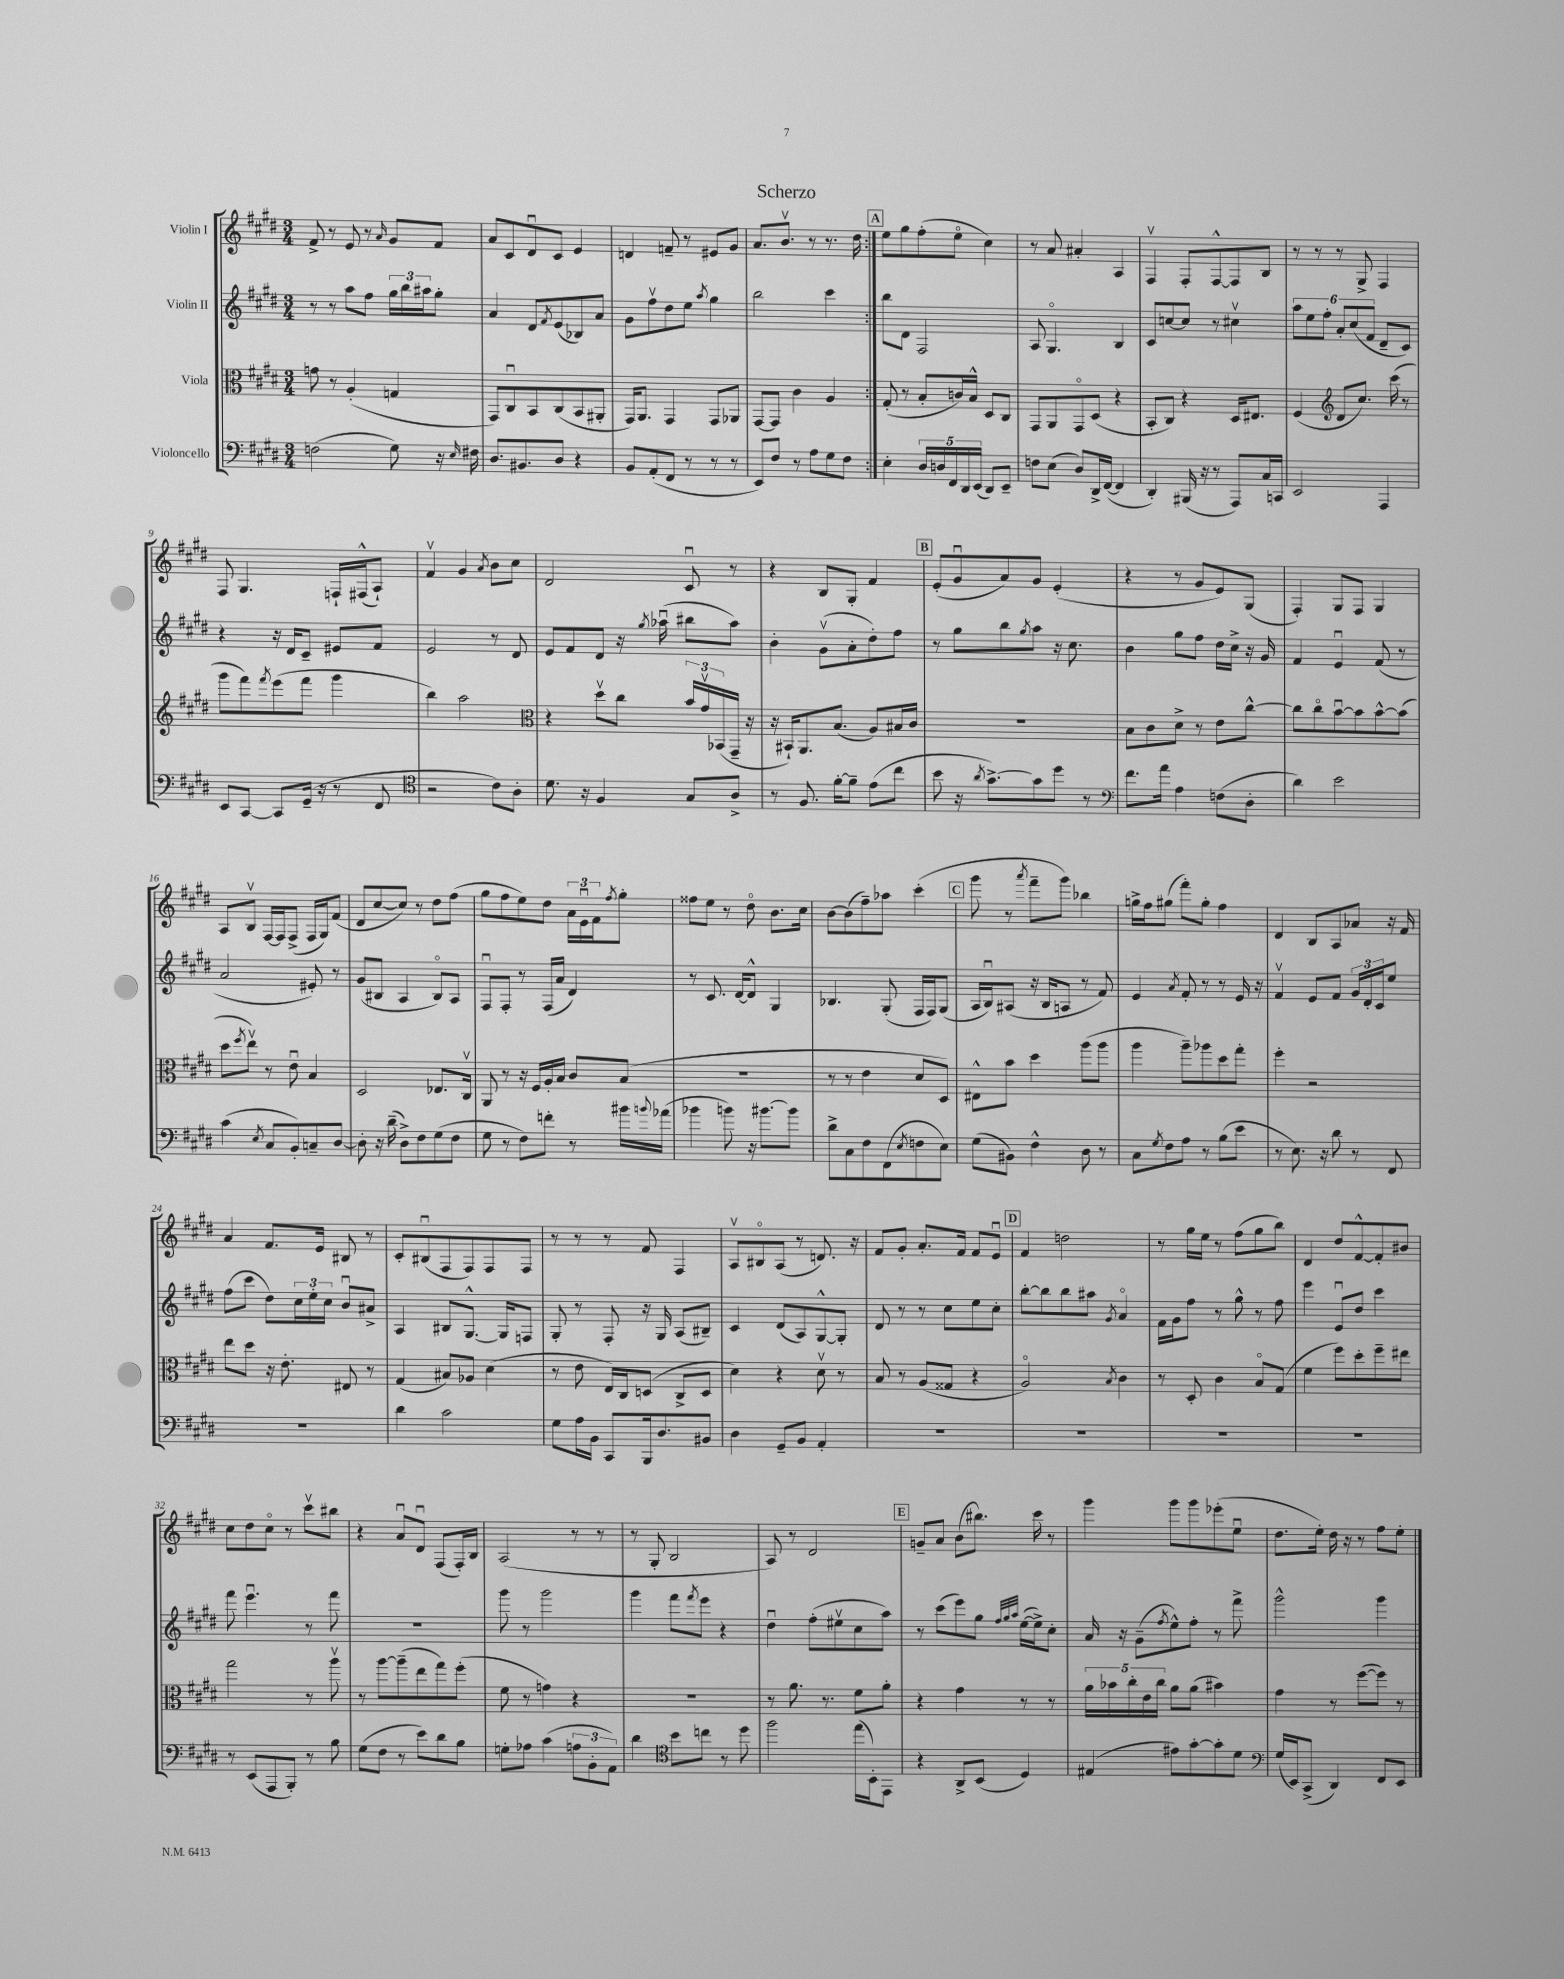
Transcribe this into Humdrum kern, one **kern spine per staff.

**kern	**kern	**kern	**kern
*staff4	*staff3	*staff2	*staff1
*clefF4	*clefC3	*clefG2	*clefG2
*k[f#c#g#d#]	*k[f#c#g#d#]	*k[f#c#g#d#]	*k[f#c#g#d#]
*M3/4	*M3/4	*M3/4	*M3/4
(2F\	8g\	8r	8f#^/
.	8r	8r	8r
.	(4A'/	8aa\L	8e/
.	.	8ff#\J	8r
.	.	.	16qqa/
8G#\)	4G/	24gg#\LL	8g#/L
.	.	24bb\	.
.	.	24aa#\J	.
16r	.	8gg#'\J	8f#/J
16qqE/	.	.	.
16F#\	.	.	.
=	=	=	=
8.D#/L	8GG#/L)	4a/	8a/L
.	8C#u/	.	8c#/
8.BB#/	.	.	.
.	8BB/	8d#/L	8d#u/
.	.	8qf#/	.
8D#/J	(8C#/	(8e/	8c#/J
4r	8BB/	8B-/)	4e/
.	8AA#'/J	8a/J	.
=	=	=	=
8BB/L	16GG#/LK)	8g#\L	4d/
.	8.AA/J	.	.
(8AA'/	.	8ff#v\	.
8FF#/J	4GG#/	8dd#\	8f~/
8r	.	8ee\J	8r
.	.	8qaa/	.
8r	8GG#/L	4gg#\	8e#/L
8r	8AA-/J	.	8g#/J
=	=	=	=
8EE/L)	[8GG#/L	2bb\	8.a/L
8F#/J	8GG#/]J	.	.
.	.	.	8.bv/J
8r	4c#\	.	.
8A\L	.	.	8r
8G#\	4A/	4ccc#\	8.r
8F#\J	.	.	.
.	.	.	16dd#\
=:|!	=:|!	=:|!	=:|!
4E'\	(8G#'/	8bb\L	8ee\L
.	8r	8d#\J	8gg#\
20D#/LL	8B'/L	2F#/	(8ff#'\
20D/	.	.	.
20FF#/	.	.	.
.	16c/L)	.	8eeo\J
20DD#/	.	.	.
.	16B^^/JJ	.	.
(20EE/JJ	.	.	.
8DD#/L)	8D#/L	.	4cc#\)
8EE~/J	8C#/J	.	.
=	=	=	=
8F\L	8GG#/L	8A/	8r
(8E\J	8AA/	4.G#o/	8a/
8D#/L)	8GG#o/	.	4a#'/
16DD#^/L	(8D#/J	.	.
([16FF#/JJ	.	.	.
4FF#/]	4r	4B/	4A/
=	=	=	=
4DD#'/)	8BB'/L	8c#/L	4F#v/
.	8C#/J)	[8cc/	.
(16BBB#/	4r	8cc/]J	8F#'/L
16r	.	.	.
8r	.	8r	[8F#^^/
8AAA/L)	16D#/LK	4cc#v\	8F#/]
.	8.E#/J	.	.
16C#/L	.	.	8B/J
16CC/JJ	.	.	.
=	=	=	=
2EE/	(4F#/	12aa\L	8r
.	.	12ee\	.
.	.	.	8r
.	.	12ff#'\J	.
*	*clefG2	*	*
.	8d#/L	12a'/L	8r
.	.	(12cc#/	.
.	8.cc#/J)	.	8G#^/
.	.	12f#/J	.
4AAA/	.	8d#~/L	4F#/
.	(16ccc#\	.	.
.	8r	8c#/J)	.
=	=	=	=
8EE/L	8ggg#\L	4r	8F#/
[8CC#/J	8fff#\)	.	4.G#/
.	8qfff#/	.	.
8CC#/]L	(8eee\	16r	.
.	.	16d#/LK	.
(16GG#~/Jk	8fff#\J	8c#~/J	.
16r	.	.	.
8r	4ggg#\	8e#/L	16F`/LL
.	.	.	(16F#^^/J
8FF#/	.	8f#/J	8A`/J)
=	=	=	=
*clefC4	*	*	*
2r	4bb\)	2e/	4f#v/
.	2aa\	.	4g#/
.	.	.	8qa/
8c#\L)	.	8r	8b\L
8A'\J	.	8d#/	8cc#\J
=	=	=	=
*	*clefC3	*	*
8.d#\	4r	8e/L	2d#/
.	.	8f#/	.
16r	.	.	.
4F#/	8dd#v\L	8d#/J	.
.	8cc#\J	16r	.
.	.	8qgg#/	.
.	.	(16aa-u\	.
8G#/L	24b/LL	8bb#\L	8c#u/
.	24g#v/	.	.
.	(24BB-/	.	.
8A^/J	16GG#~/JJ	8aa-\J)	8r
.	16r	.	.
=	=	=	=
8r	16r	4b'\	4r
.	16BB#`/LK)	.	.
8.F#/	8.AA/	.	.
.	.	(8g#v\L	8B/L
[16f#'\LK	(8.B/J	.	.
8f#~\]J	.	8a'\	8G#'/J
(8e\L	8A/L)	8dd#'\)	4f#/
8cc#\J	16B#/L	8ff#\J	.
.	16c#/JJ	.	.
=	=	=	=
8b\	2.r	8r	(8e'/L
16r	.	8gg#\L	8g#u/
8qa/	.	.	.
[8.g#^\L)	.	.	.
.	.	8bb\	8a/)
.	.	8qgg#/	.
8g#\]	.	8aa\J	8g#/J
8dd#\J	.	16r	(4e'/
.	.	8.cc#\	.
8r	.	.	.
=	=	=	=
*clefF4	*	*	*
8.f#\L	8B\L	4b\	4r
.	8c#\	.	.
16a\Jk	.	.	.
4A\	8d#^\J	8gg#\L	8r
.	8r	8ff#\J	8g#/L
(8F\L	8e\L	16dd#\LL	8e/)
.	.	16cc#^\JJ	.
8D#'\J	[8cc#^^\J	16r	(8G#/J
.	.	16g#/	.
=	=	=	=
4d#\)	8cc#\]L	4f#/	4F#'/)
.	8cc#o\	.	.
2e\	[8bu\	4eu/	8G#/L
.	8b\]	.	8F#/J
.	[8b^^\	(8f#/	4G#/
.	(8b\]J	8r	.
=	=	=	=
(4c#\	8dd#\L	2a/	8A/L
.	8qff#/	.	.
.	8eev\J)	.	8Bv/J
8qE/	.	.	.
8C#/L	8r	.	[16F#/LL
.	.	.	16F#/]J
8BB'/)	8eu\	.	(8F#^/J
8C~/	4B/	8e#'/)	16F#/LL
.	.	.	16G#/J)
[8D#/J	.	8r	(8f#/J
=	=	=	=
8D#'\]	2D#/	(8g#/L	8d#/L
16r	.	8B#/J	[8cc#/
(16d#~\	.	.	.
8D#^\L)	.	4A/	8cc#/]J)
8F#\	.	.	8r
(8G#\	8.E-/L	8B#o/L)	8dd#\L
8F#\J	.	8A/J	(8ff#\J
.	16C#v/Jk	.	.
=	=	=	=
8G#\	8AA/	8F#u/L	8gg#\L
8r	8r	8F#'/J	8ff#\
8F#\L)	16r	8r	8ee\)
.	16F#/LL	.	.
8f'\J	16A'/	(16F#/LL	8dd#\J
.	16B/JJ	16a/JJ	.
8r	8c#/L	4d#/)	24a\LL
.	.	.	24eu\
.	.	.	24f#\J
.	.	.	8qff#/
16b#\LL	(8B/J	.	8gg#'\J
8qqb/	.	.	.
(16a-\JJ	.	.	.
=	=	=	=
4b-\	2.r	8r	8ff##\L
.	.	8.c#/	8ee\J
8b\)	.	.	8r
.	.	[16d#/LK	.
16r	.	8d#^^/]J	8dd#o\
[8.b#\L	.	.	.
.	.	4G#/	8.b\L
8b#\]J	.	.	.
.	.	.	16cc#\Jk
=	=	=	=
8d#^\L	8r	4.B-/	[8b\L
8C#\	8r	.	(8b\]
8F#\	4e\	.	8ff#~\)
(8FF#\	.	(8G#'/	8aa-\J
8qE/	.	.	.
8F\	8d#/L	16F#/LL	(4ccc#'\
.	.	16F#/J)	.
8E\J)	8D#/J)	(8G#/J	.
=	=	=	=
(8G#\L	8E#^^\L	16A/LL	8ggg#\
.	.	16Bu/J)	.
8BB#\J)	8b\J	(8A#/J	8r
.	.	.	8qaaa/
4F#^^\	4dd#\	16r	8fff#~\L
.	.	16B/LK	.
.	.	8A/J	8ggg#\J)
8D#\	(8aa\L	8r	4bb-\
8r	8aa\J	8f#/)	.
=	=	=	=
8C#\L	4aa\	4e/	16gg^\LL
.	.	.	16ff#\J
8qG#/	.	.	.
8F#\	.	.	(8gg#\J
.	.	8qa/	.
8A\J	8aa~\L)	8f#'/	8fff#'\L)
8r	8aa-\	8r	8gg#'\J
(8B\L	8dd#\	8r	4ff#\
8e\J	8gg#'\J	16e/	.
.	.	16r	.
=	=	=	=
8r	4ff#'\	4f#v/	4d#/
8.E\)	.	.	.
.	2r	8e/L	8B/L
16r	.	.	.
8d#\	.	8f#/J	8A/
8r	.	24g#/LL	8a-/J
.	.	24d#'/	.
.	.	24c#/J	.
8FF#/	.	8ee/J	16r
.	.	.	16f#/
=	=	=	=
2.r	8ee\L	(8ff#\L	4a/
.	8dd#\J	8ccc#\J	.
.	16r	8dd#\L)	8.f#/L
.	8.e'\	.	.
.	.	24cc#\L	.
.	.	24ee'\	.
.	.	.	16e/Jk
.	.	24cc#\JJ	.
.	8E#/	8bu/L	8B#/
.	8r	8a#^/J	8r
=	=	=	=
4d#\	(4G#/	4A/	8c#'/L
.	.	.	(8B#u/
2c#\	8B#/L)	8B#/L	8F#/
.	8A-/J	[8.G#^^/J	8F#/)
.	(4d#\	.	8F#/
.	.	16G#/]LK	.
.	.	8F/J	8F#/J
=	=	=	=
8G#\L	8r	8G#'/	8r
16A\L	8e\	8r	8r
16BB\JJ	.	.	.
8CC#/L	16E/LL)	8F#'/	8r
.	16C#/J	.	.
16BBB/k	(8D/J	16r	8f#/
8.D#/	.	16G#/	.
.	8C#^/L	(8A/L	4F#/
8BB#/J	8D/J	8B#~/J)	.
=	=	=	=
4D#\	4d#\)	4c#/	8Av/L
.	.	.	8B#o/
8GG#~/L	4r	(8d#/L	(8A/J
8BB/J	.	8A/)	8r
4AA'/	8d#v\	[8G#^^/	8.d/)
.	8r	8G#'/]J	.
.	.	.	16r
=	=	=	=
2.r	8B/	8d#/	8f#/L
.	8r	8r	8g#'/J
.	(8A/L	8r	8.a'/L
.	8G##/J	8cc#\L	.
.	.	.	16f#/Jk
.	4r	8ee\	8f#/L
.	.	8cc#'\J	8eu/J
=	=	=	=
2.r	2Ao/)	[8bb'\L	4f#/
.	.	8bb\]	.
.	.	8bb\	2dd\
.	.	8aa#\J	.
.	8qB/	8qg#/	.
.	4c#\	4ao/	.
=	=	=	=
2.r	8r	16f#\LL	8r
.	.	16g#\J	.
.	8D#'/	8ff#\J	16gg#\LL
.	.	.	16ee\JJ
.	4c#\	8r	8r
.	.	8gg#^^\	(8ff#\L
.	8Bo/L	8r	8gg#\
.	(8G#/J	8ff#\	8bb\J)
=	=	=	=
2.r	4f#\	4eee\	4d#/
.	8ff#\L)	8eu/L	8dd#/L
.	8dd#'\	8dd#/J	[8f#^^/
.	8ff#~\	4ccc#\	8f#'/]
.	8ee#\J	.	8b#/J
=	=	=	=
8r	2gg#\	8fff#\	8cc#\L
(8EE/L	.	4.eeeu\	8dd#\
8AAA/	.	.	8cc#o\J
8BBB'/J)	.	.	8r
8r	8r	8r	8ccc#v\L
8B\	8aav\	8fff#\	8bb#\J
=	=	=	=
(8G#\L	8r	2.r	4r
8F#\J	[8aa\L	.	.
8r	(8aa~\]	.	8au/L
8e\L)	8ee\	.	8d#u/J
8d#\	8gg#\)	.	(8F#/L
8B\J	(8ff#'\J	.	16F#'/L)
.	.	.	16B/JJ
=	=	=	=
8G'\L	8f#\	8ggg#\	(2A/
8A-\J	8r	8r	.
(4c#\	4g\)	2ggg#\	.
12A\L	4r	.	8r
12BB'\	.	.	.
.	.	.	8r
12AA\J)	.	.	.
=	=	=	=
4d#\	2.r	4ggg#\	8r
.	.	.	8G#'/
*clefC4	*	*	*
8b\L	.	8fff#\L	2B/
.	.	8qfff#/	.
8cc\J	.	8eee\J	.
8r	.	4r	.
8dd#\	.	.	.
=	=	=	=
2ff#\	8r	4dd#u\	8A/)
.	8.a\	.	8r
.	.	(8ff#'\L	2d#/
.	8.r	.	.
.	.	8ee#v\	.
(16ee\LL	8f#\L	8cc#\	.
16BB'\J)	.	.	.
8EE\J	8a'\J	8aa\J)	.
=	=	=	=
4r	4r	8r	8g~/L
.	.	(8ccc#\L	8a/J
8AA^/L	4g#\	8eee\)	(8b\L
(8BB/J	.	8gg#\J	8.bb#\J)
.	.	32qqff#/LLL	.
.	.	32qqgg#/	.
.	.	32qqaa/JJJ	.
4D#/)	8r	([16ee\LL	.
.	.	16ee^\]J)	16ccc#\
.	8r	8cc#'\J	8r
=	=	=	=
(4E#/	20a\LL	16a/	4ggg#\
.	20b-\	.	.
.	.	16r	.
.	20cc#'\	.	.
.	.	(8g#~\L	.
.	20e\	.	.
.	20cc#\JJ	.	.
.	.	8qff#/	.
8e#\L)	8a\L	8ee^^\)	8ggg#\L
[8g#'\	(8a\J	8ff#'\J	8ggg#\
8g#'\]	4b#\)	8r	(8eee-'\
8d#\J	.	8fff#^\	8eeu\J
=	=	=	=
*clefF4	*	*	*
(16G#/LL	4g#\	2ggg#^^\	8.dd#\L
16EE/J)	.	.	.
(8CC#^/J	.	.	.
.	.	.	16ee'\Jk)
4DD#/)	8r	.	16dd#\
.	.	.	16r
.	([8ff#\L	.	8r
8FF#/L	8ff#\]J)	4ggg#\	8ff#\L
8EE/J	8r	.	8ee'\J
==	==	==	==
*-	*-	*-	*-
